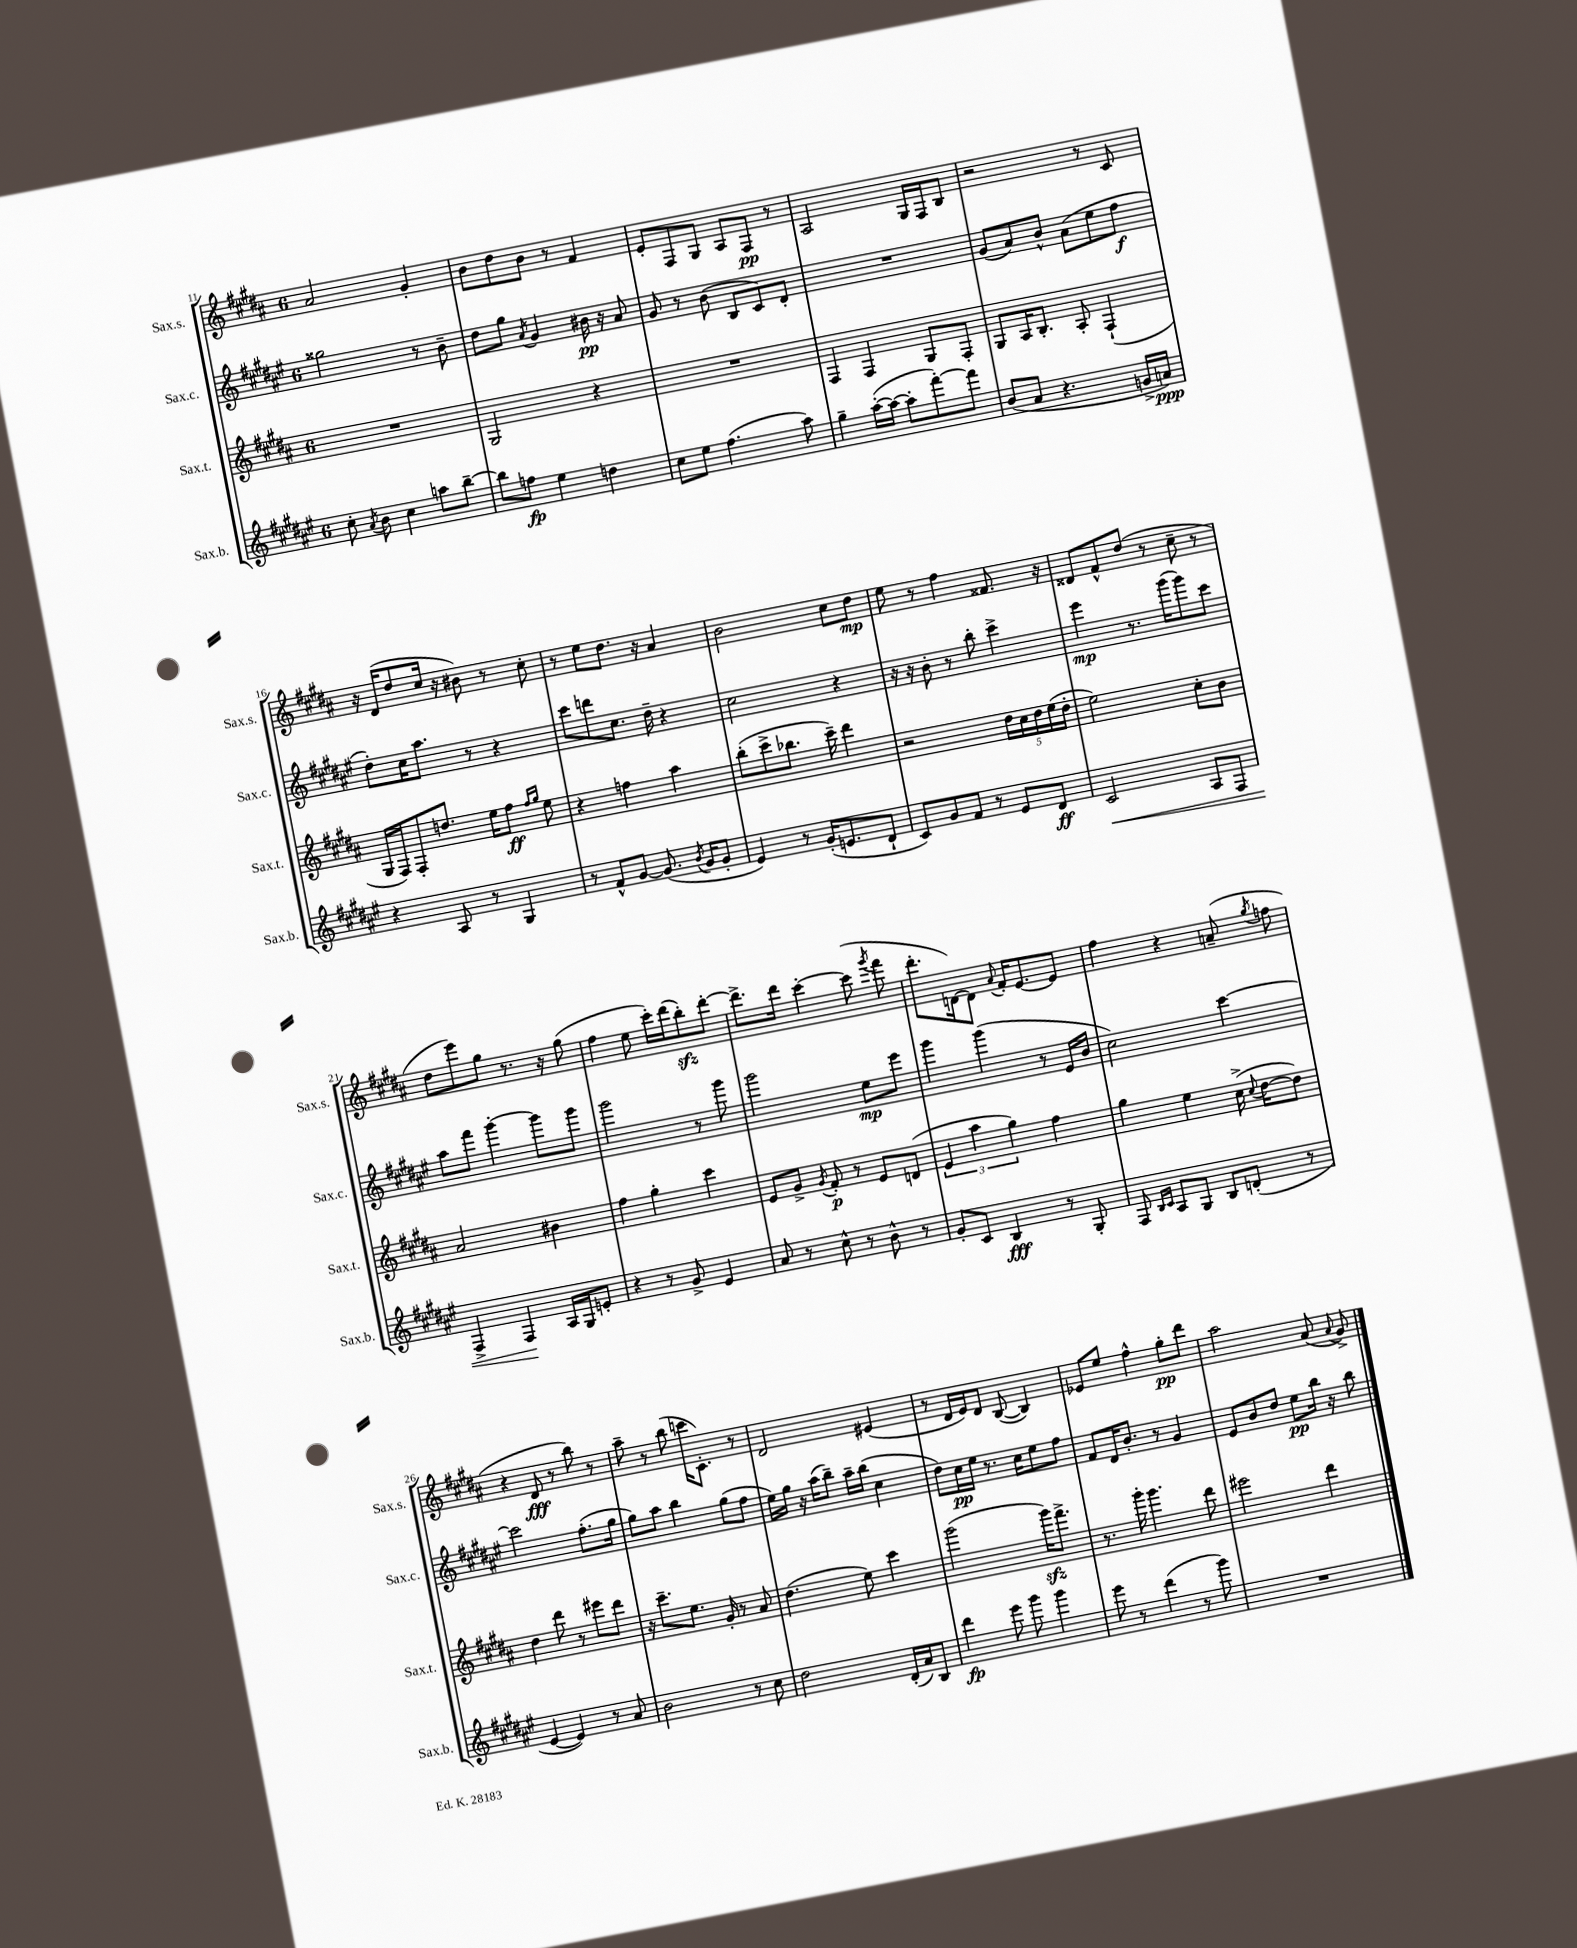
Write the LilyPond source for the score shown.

<<
\new StaffGroup <<
\new Staff = "s0" \with { instrumentName = "Sax.s." shortInstrumentName = "Sax.s." } {
    \clef treble \key b \major \once \override Staff.TimeSignature.style = #'single-digit \time 6/8
    \autoBeamOff ais'2 gis'4-. |
    b'8[ dis''8 b'8] r8 fis'4 |
    e'8[-. fis8 gis8] ais8[ fis8]\pp r8 |
    ais2 gis16[ fis16 b8] |
    r2 r8 cis'8 |
    r16 dis'16[( dis''8 cis''16] r16 bis'8) r8 cis''8-. |
    r8 e''8[ dis''8.] r16 ais'4 |
    b'2 cis''8[ dis''8]\mp |
    e''8 r8 fis''4 fisis'8. r16 |
    disis'8[ fis'8-^ dis''8]( r8 cis''8-- r8 |
    dis''8[ e'''8) gis''8] r8. r16 gis''8( |
    fis''4 e''8 cis'''16[-.) dis'''16( b''8-.\sfz) dis'''8]~-. |
    dis'''8.[-> dis'''16] cis'''4~-. cis'''8( \acciaccatura { gis'''8 } fis'''8 |
    dis'''8.[-. d'16~) d'8] \appoggiatura { ais'8 } fis'16[-. e'8.~ e'8] |
    fis''4 r4 a'8--( \acciaccatura { gis''8 } f''8 |
    r4 dis'8\fff r8 b''8) r8 |
    ais''8-- r8 b''8( c'''16[ cis'8.]-.) r8 |
    dis'2 eis'4( |
    r8 dis'16[ e'16) dis'8] b8~( b4) |
    ees'8[ e''8] fis''4-^ gis''8[-.\pp dis'''8] |
    ais''2 ais'8( \appoggiatura { ais'8 } gis'8->) \bar "|." |
}
\new Staff = "s1" \with { instrumentName = "Sax.c." shortInstrumentName = "Sax.c." } {
    \clef treble \key fis \major \once \override Staff.TimeSignature.style = #'single-digit \time 6/8
    \autoBeamOff gisis''2 r8 b'8-- |
    dis''8[ gis''8] \acciaccatura { ais'8 } gis'4 bis'16\pp r16 ais'8 |
    gis'8 r8 b'8( b8[ cis'8) dis'8]-. |
    R2. |
    gis'8[( ais'8) b'8]-^ ais'8[( eis''8 fis''8]\f |
    dis''8[-.) cis''16 ais''8.] r8 r4 |
    cis'''8[ d'''8 cis''8.] dis''16-- r4 |
    cis''2 r4 |
    r16 r16 b'8-. r8 b''8-. cis'''4-> |
    eis'''4\mp r8. gis'''16[( gis'''8) cis'''8] |
    ais''8[ fis'''8] gis'''4~-. gis'''8[ gis'''8] |
    gis'''2 r8 gis'''8 |
    gis'''2 eis''8[\mp eis'''8] |
    gis'''4 gis'''4( r8 eis'16[ b'16] |
    cis''2) cis'''4~ |
    cis'''2 fis''8.[-.( gis''16] |
    gis''8[) ais''8] b''4 gis''8[( fis''8] |
    eis''16[) gis''16] r16 ais''16[( b''8]--) ais''16[-- b''16]( cis''4 |
    dis''8[) cis''16\pp eis''16] r8. cis''16[ eis''8 fis''8] |
    fis'8[ dis'16 b'8.]-. r8 gis'4 |
    eis'8[ b'8 dis''8] eis''8[\pp b''16] r16 b''8 \bar "|." |
}
\new Staff = "s2" \with { instrumentName = "Sax.t." shortInstrumentName = "Sax.t." } {
    \clef treble \key b \major \once \override Staff.TimeSignature.style = #'single-digit \time 6/8
    \autoBeamOff R2. |
    gis2 r4 |
    R2. |
    fis4 fis4 gis8[ fis8]-. |
    gis8[ ais16 b8.]-. ais8-. fis4-!( |
    gis16[ fis16) fis8-. d''8.] e''16[ fis''8]\ff \grace { fis''16[ gis''16] } e''8 |
    r4 f''4 ais''4 |
    b''8[-.( cis'''8-> bes''8.] cis'''16--) dis'''4 |
    r2 \tuplet 5/4 { dis''16[ cis''16 dis''16 e''16( dis''16]-. } |
    e''2) cis''8[-. b'8] |
    ais'2 bis'4 |
    fis''4 gis''4-. cis'''4 |
    e'8[ gis'8]-> \acciaccatura { gis'8 } fis'8-.\p r8 e'8[ d'8]( |
    \tuplet 3/2 { e'4 ais''4 gis''4) } fis''4 |
    gis''4 e''4 cis''16->( \appoggiatura { cis''8 } dis''16[~ dis''8]) |
    dis''4 dis'''8 r8 eis'''8[ dis'''8] |
    r16 cis'''8.[-- e''8.] gis'16-. r8 ais'8 |
    dis''4.( e''8) cis'''4 |
    gis'''2( gis'''16[\sfz) fis'''8.]-> |
    r8. gis'''16-. gis'''4. dis'''8 |
    eis'''2 dis'''4 \bar "|." |
}
\new Staff = "s3" \with { instrumentName = "Sax.b." shortInstrumentName = "Sax.b." } {
    \clef treble \key fis \major \once \override Staff.TimeSignature.style = #'single-digit \time 6/8
    \autoBeamOff cis''8-. \acciaccatura { ais'8 } b'8 cis''4 a''8[ b''8]~-- |
    b''8[ f''8]\fp eis''4 d''4 |
    cis''8[ eis''8] fis''4.( ais''8) |
    gis''4-- ais''16[~-.( ais''16]~ ais''8[-. fis'''8~-.) fis'''8] |
    b'8[( ais'8] r4. g'16[-> a'16]\ppp) |
    r4 ais8 r8 gis4 |
    r8 fis'8[-^ gis'8]~ gis'8.( \acciaccatura { b'8 } gis'16[ gis'8]-. |
    eis'4) r8 gis'16[-.( e'8. dis'8]-! |
    cis'8[) gis'8 fis'8] r8 eis'8[ dis'8]\ff |
    cis'2\< ais8[ fis8] |
    fis4-> fis4\! ais16[ gis16 e'8]-. |
    r4 r8 gis'8-> eis'4 |
    ais'8 r8 cis''8-^ r8 b'8-^ r8 |
    gis'8[-. cis'8] b4\fff r8 gis8-. |
    fis8 \grace { b16[ cis'16] } ais8[ gis8] b8[ d'8]-.( r8 |
    eis'4~ eis'4) r8 ais'8 |
    b'2 r8 cis''8 |
    dis''2 dis'16[-.( ais'16) b8] |
    dis'''4\fp eis'''8 gis'''8 gis'''4 |
    eis'''8 r8 dis'''4( r8 gis'''8) |
    R2. \bar "|." |
}
>>
>>
\layout { \context { \Score currentBarNumber = #11 } }
